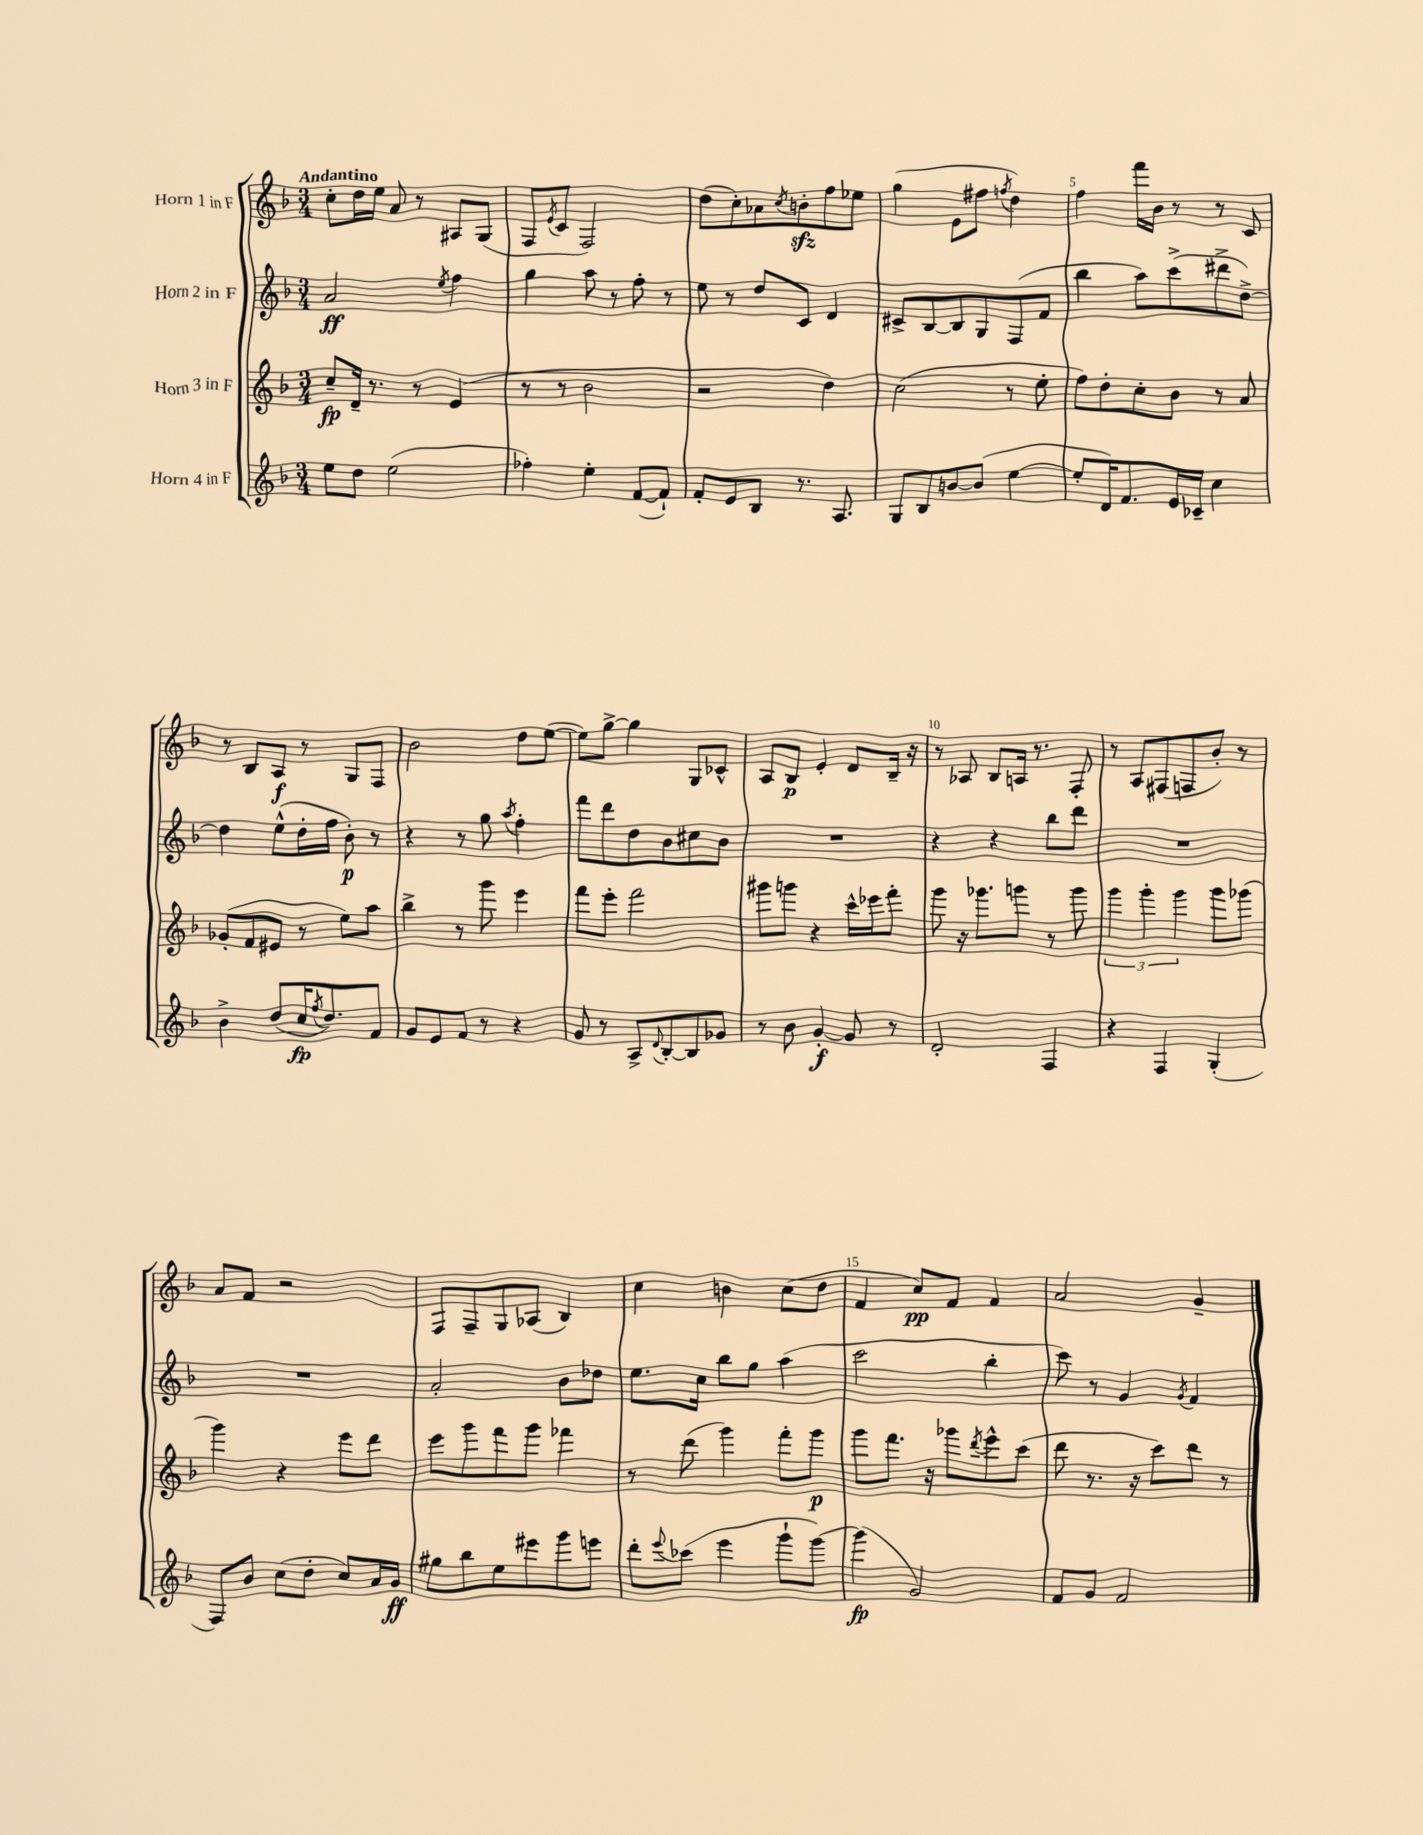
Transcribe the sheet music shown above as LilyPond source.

<<
\new StaffGroup <<
\new Staff = "s0" \with { instrumentName = "Horn 1 in F" } {
    \clef treble \key f \major \numericTimeSignature \time 3/4 \tempo "Andantino"
    c''8-. d''16 e''16 a'8 r8 ais8 g8( |
    f8 \acciaccatura { e'8 } c'8 f2) |
    d''8( c''8-.) aes'8 \acciaccatura { c''8 } b'8-.\sfz f''8 ees''8 |
    g''4( e'8 fis''8 \acciaccatura { f''8 } d''4) |
    f''4 f'''16 bes'16 r8 r8 c'8 |
    r8 bes8 a8\f r8 g8 f8 |
    bes'2 d''8 e''8~( |
    e''8) g''8~-> g''4 g8 ces'8-^ |
    a8 bes8\p e'4-. d'8 bes16-- r16 |
    r8 aes8 bes8 a16 r8. f8-. |
    r8 a8 fis8( f8 bes'8-.) r8 |
    a'8 f'8 r2 |
    f8 f8-- g8 aes8( bes4) |
    c''4 b'4 c''8( d''8 |
    f'4 c''8\pp) f'8 f'4 |
    a'2 g'4-- \bar "|." |
}
\new Staff = "s1" \with { instrumentName = "Horn 2 in F" } {
    \clef treble \key f \major \numericTimeSignature \time 3/4
    a'2\ff \acciaccatura { e''8 } f''4 |
    g''4 a''8 r8 f''8-. r8 |
    e''8 r8 d''8 c'8 d'4 |
    cis'8-> bes8~ bes8 g8 f8( f'8 |
    bes''4 a''8) c'''8->( dis'''8-> d''8~->) |
    d''4 e''8-^( d''16-. f''16 bes'8-.\p) r8 |
    r4 r8 g''8 \acciaccatura { a''8 } f''4-. |
    f'''8 d'''8 d''8 bes'8 cis''8 bes'8 |
    R2. |
    r4 r4 bes''8 d'''8 |
    R2. |
    R2. |
    a'2-. bes'8 des''8 |
    e''8. c''16 bes''8 g''8 a''4( |
    c'''2 bes''4-. |
    c'''8) r8 g'4 \acciaccatura { g'8 } f'4 \bar "|." |
}
\new Staff = "s2" \with { instrumentName = "Horn 3 in F" } {
    \clef treble \key f \major \numericTimeSignature \time 3/4
    c''8--\fp d'16-- r8. r8 e'4( |
    r8 r8 bes'2 |
    r2 d''4) |
    c''2( r8 e''8-. |
    f''8) d''8-. c''8-. bes'8 r8 a'8 |
    ges'8-.( f'8 eis'8 r8 e''8) a''8 |
    bes''4-> r8 g'''8 e'''4 |
    f'''8 e'''8-. f'''2 |
    gis'''8 g'''8 r4 c'''16-^ ees'''16 f'''8-. |
    g'''8 r16 ges'''8. g'''8 r8 g'''8 |
    \tuplet 3/2 { g'''4 g'''4-. g'''4 } g'''8 ges'''8( |
    g'''4) r4 e'''8 d'''8 |
    e'''8 g'''8 f'''8 g'''8 fes'''4 |
    r8 d'''8( g'''4) f'''8-. g'''8\p |
    g'''8 f'''8. r16 ges'''8 \acciaccatura { d'''8 } e'''8-^ c'''8( |
    d'''8 r8. r16 c'''8) d'''8 r8 \bar "|." |
}
\new Staff = "s3" \with { instrumentName = "Horn 4 in F" } {
    \clef treble \key f \major \numericTimeSignature \time 3/4
    e''8 d''8 e''2( |
    fes''4-.) e''4-. f'8~( f'8-!) |
    f'8-. e'8 bes8 r8. a8. |
    g8 bes8 b'8~ b'8( e''4~ |
    e''8-. d'16) f'8. e'16 ces'16-- c''4 |
    bes'4-> d''8( c''16\fp \acciaccatura { f''8 } d''8.) f'8 |
    g'8 e'8 f'8 r8 r4 |
    g'8 r8 a8-> \appoggiatura { d'8 } bes8~-. bes8 ges'8 |
    r8 bes'8 g'4~-.\f g'8 r8 |
    d'2-. f4 |
    r4 f4 g4-.( |
    f8) bes'8 c''8( d''8-. c''8) a'16 g'16\ff |
    gis''8 bes''8 e''8 eis'''8 g'''8 e'''8 |
    d'''8-. \appoggiatura { e'''8 } ces'''8( e'''4 g'''8-! g'''8~) |
    g'''4\fp( g'2) |
    f'8 g'8 f'2 \bar "|." |
}
>>
>>
\layout { \context { \Score \override BarNumber.break-visibility = ##(#f #t #t) barNumberVisibility = #(every-nth-bar-number-visible 5) } }
